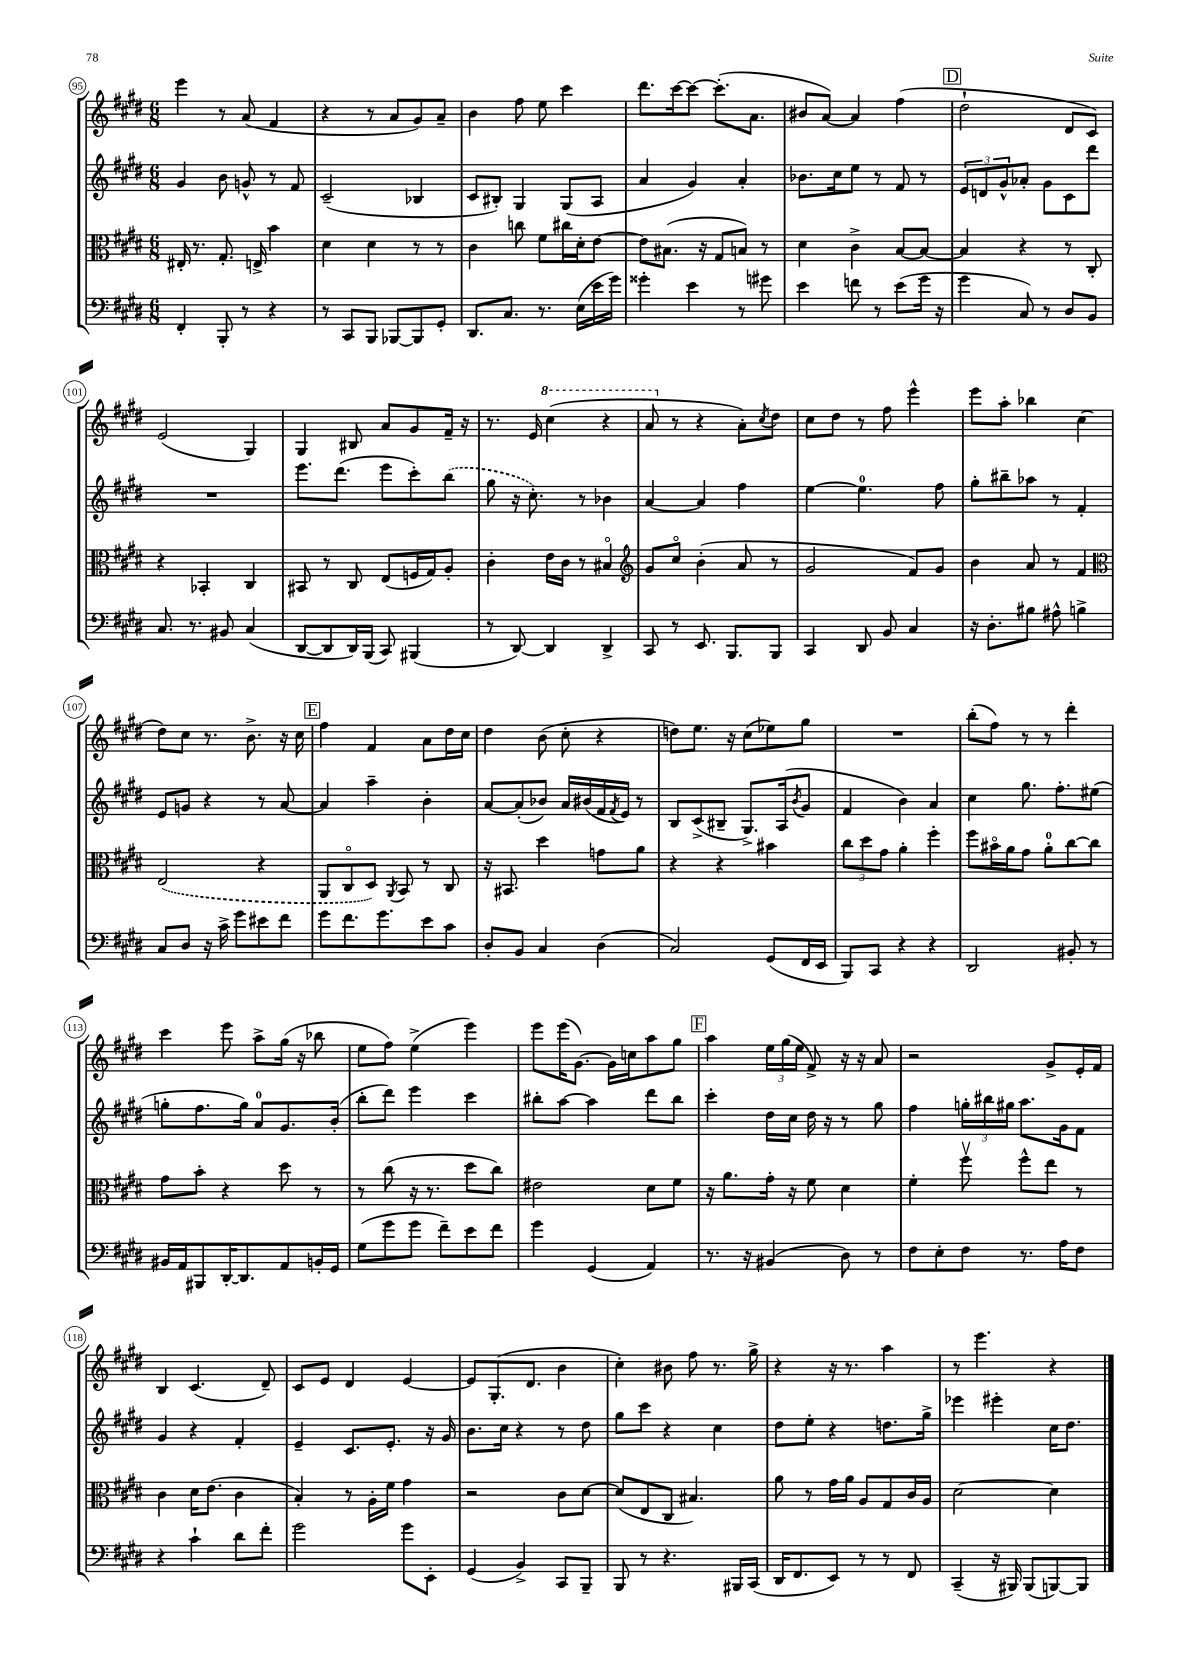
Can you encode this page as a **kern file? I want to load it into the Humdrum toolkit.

**kern	**kern	**kern	**kern
*staff4	*staff3	*staff2	*staff1
*clefF4	*clefC3	*clefG2	*clefG2
*k[f#c#g#d#]	*k[f#c#g#d#]	*k[f#c#g#d#]	*k[f#c#g#d#]
*M6/8	*M6/8	*M6/8	*M6/8
4FF#'	16E#'	4g#	4eee
.	8.r	.	.
8BBB'	8.G#'	8b	8r
8r	.	8g^^	(8a
.	16E^	.	.
4r	4b	8r	4f#
.	.	8f#	.
=	=	=	=
8r	4d#	(2c#~	4r
8CC#	.	.	.
8BBB	4d#	.	8r
[8BBB-	.	.	8a
8BBB-]	8r	4B-	8g#)
8GG#'	8r	.	8a~
=	=	=	=
8.DD#	4c#	8c#	4b
.	.	8B#')	.
8.C#	.	.	.
.	8cc	4G#	8ff#
8.r	8f#	.	8ee
.	16cc#	(8G#	4ccc#
(16E	16d#'	.	.
16e	[8e	8A	.
16g#)	.	.	.
=	=	=	=
4g##'	8e]	4a	8.ddd#
.	(8.B#	.	.
.	.	.	[16ccc#
4e	.	4g#)	8ccc#_
.	16r	.	.
.	8G#	.	(8.ccc#']
8r	8B)	4a'	.
.	.	.	8.a
8g#	8r	.	.
=	=	=	=
4e	4d#	8.b-	8b#
.	.	.	[8a)
.	.	16cc#	.
8f	4c#^	8ee	4a]
8r	.	8r	.
(8e	[8B	8f#	(4ff#
16g#	8B_	8r	.
16r	.	.	.
=	=	=	=
4g#	4B]	12e	2dd#`
.	.	12d	.
.	.	12g#^^	.
8C#)	4r	8a-'	.
8r	.	8g#	.
8D#	8r	8c#	8d#
8BB	8C#'	8ddd#	8c#)
=	=	=	=
8.C#	4r	2.r	(2e
8.r	.	.	.
.	4BB-'	.	.
8BB#	.	.	.
(4C#	4C#	.	4G#)
=	=	=	=
[8DD#	8BB#	8.eee	4G#
8DD#]	8r	.	.
.	.	(8.ddd#	.
16DD#)	8C#	.	8B#
(16BBB	.	.	.
8CC#)	(8E	8eee	8a
(4BBB#	16F	8ccc#')	8g#
.	16G#)	.	.
.	8A'	(8bb	16f#~
.	.	.	16r
=	=	=	=
8r	4c#'	8gg#	8.r
[8DD#)	.	16r	.
.	.	8.cc#')	16e
4DD#]	16e	.	(4ccc#
.	16c#	.	.
.	8r	8r	.
4DD#^	4B#o	4b-	4r
=	=	=	=
*	*clefG2	*	*
8CC#	8g#	[4a	8aa
8r	8cc#o	.	8r
8.EE	(4b'	4a]	4r
8.BBB	.	.	.
.	8a	4ff#	8a')
.	.	.	8qcc#
8BBB	8r	.	8dd#
=	=	=	=
4CC#	2g#	[4ee	8cc#
.	.	.	8dd#
8DD#	.	4.ee]	8r
8BB	.	.	8ff#
4C#	8f#)	.	4eee^^
.	8g#	8ff#	.
=	=	=	=
16r	4b	8gg#'	8eee
8.D#'	.	.	.
.	.	8bb#~	8aa'
8B#	8a	8aa-	4bb-
8A#^^	8r	8r	.
4B^	4f#	4f#'	(4cc#
=	=	=	=
*	*clefC3	*	*
8C#	(2E	8e	8dd#)
8D#	.	8g	8cc#
16r	.	4r	8.r
16c#^	.	.	.
8g#	.	.	.
.	.	.	8.b^
8e#	4r	8r	.
8f#	.	[8a	16r
.	.	.	16cc#
=	=	=	=
8g#	8AA	4a]	4ff#
8.f#	8C#o	.	.
.	8D#)	4aa~	4f#
8.g#	.	.	.
.	8qAA	.	.
.	8BB	.	.
8e	8r	4b'	8a
8c#	8C#	.	16dd#
.	.	.	16cc#
=	=	=	=
8D#'	16r	[8a	4dd#
.	8.BB#	.	.
8BB	.	(8a']	.
4C#	4dd#	8b-)	(8b
.	.	16a	8cc#'
.	.	(16b#	.
(4D#	8g	16f#	4r
.	.	8qf#	.
.	.	16e)	.
.	8a	8r	.
=	=	=	=
2C#)	4r	8B	8dd)
.	.	(8c#^	8.ee
.	4r	8B#~	.
.	.	.	16r
.	.	8.G#^)	(8cc#
(8GG#	4b#	.	8ee-)
.	.	(16A	.
.	.	8qb	.
16FF#	.	8g#	8gg#
16EE	.	.	.
=	=	=	=
8BBB)	12cc#	4f#	2.r
.	12dd#	.	.
8CC#	.	.	.
.	12g#	.	.
4r	4a'	4b)	.
4r	4ff#'	4a	.
=	=	=	=
2DD#	8ff#	4cc#	(8bb'
.	16b#o	.	8ff#)
.	16a	.	.
.	8g#	8.gg#	8r
.	8a'	.	8r
.	.	8.ff#'	.
8BB#'	[8cc#	.	4ddd#'
8r	8cc#]	(8ee#	.
=	=	=	=
16BB#	8g#	8gg'	4ccc#
16AA	.	.	.
8BBB#	8b'	8.ff#	.
[16DD#'	4r	.	8eee
8.DD#]	.	16gg)	.
.	.	8a	8aa^
8AA	8dd#	8.g#	(16gg#
.	.	.	16r
16BB'	8r	.	8bb-
16GG#	.	(16b'	.
=	=	=	=
(8G#	8r	8bb'	8ee
8g#	(8cc#	8ddd#)	8ff#)
8g#	16r	4eee	(4ee^
.	8.r	.	.
8f#~)	.	.	.
8e	8dd#	4ccc#	4eee)
8f#	8cc#)	.	.
=	=	=	=
4g#	2e#	8bb#'	8eee
.	.	[8aa	(16eee
.	.	.	[8.g#)
(4GG#	.	4aa]	.
.	.	.	16g#]
.	.	.	16cc
4AA)	8d#	8ddd#	8aa
.	8f#	8bb#	8gg#
=	=	=	=
8.r	16r	4ccc#'	4aa
.	8.a	.	.
16r	.	.	.
(4BB#	16g#'	16dd#	24ee
.	.	.	(24gg#
.	16r	16cc#	.
.	.	.	24ee
.	8f#	16dd#	8f#^)
.	.	16r	.
8D#)	4d#	8r	16r
.	.	.	16r
8r	.	8gg#	8a
=	=	=	=
8F#	4f#'	4ff#	2r
8E'	.	.	.
8F#	8ff#v	24gg'	.
.	.	24bb#	.
.	.	24gg#	.
8.r	8ff#^^	8.aa	.
.	8ee	.	8g#^
16A	.	16g#	.
8F#	8r	8f#	16e'
.	.	.	16f#
=	=	=	=
4r	4c#	4g#	4B
4c#`	16d#	4r	(4.c#
.	(8.e	.	.
8d#	4c#	4f#'	.
8f#'	.	.	8d#~)
=	=	=	=
2g#	4B')	4e~	8c#
.	.	.	8e
.	8r	8.c#	4d#
.	16A'	.	.
.	16f#	8.e'	.
8g#	4g#	.	[4e
8EE'	.	16r	.
.	.	16g#	.
=	=	=	=
(4GG#	2r	8.b	8e]
.	.	.	(8.G#'
.	.	16cc#	.
4BB^)	.	4r	.
.	.	.	8.d#
8CC#	8c#	8r	4b
8BBB~	[8d#	8dd#	.
=	=	=	=
8BBB	(8d#]	8gg#	4cc#')
8r	8E	8ccc#	.
4.r	8C#	4r	8b#
.	4.B#)	.	8ff#
.	.	4cc#	8.r
16BBB#	.	.	.
(16CC#	.	.	16gg#^
=	=	=	=
16DD#	8a	8dd#	4r
8.FF#	.	.	.
.	8r	8ee'	.
8EE)	16g#	4r	16r
.	16a	.	8.r
8r	8A	.	.
8r	8G#	8.dd	4aa
8FF#	16c#	.	.
.	16A	16gg#^	.
=	=	=	=
(4CC#~	[2d#	4eee-	8r
.	.	.	4.eee
16r	.	4eee#'	.
16BBB#)	.	.	.
(8BBB#	.	.	.
[8BBB)	4d#]	16cc#	4r
.	.	8.dd#	.
8BBB]	.	.	.
==	==	==	==
*-	*-	*-	*-
